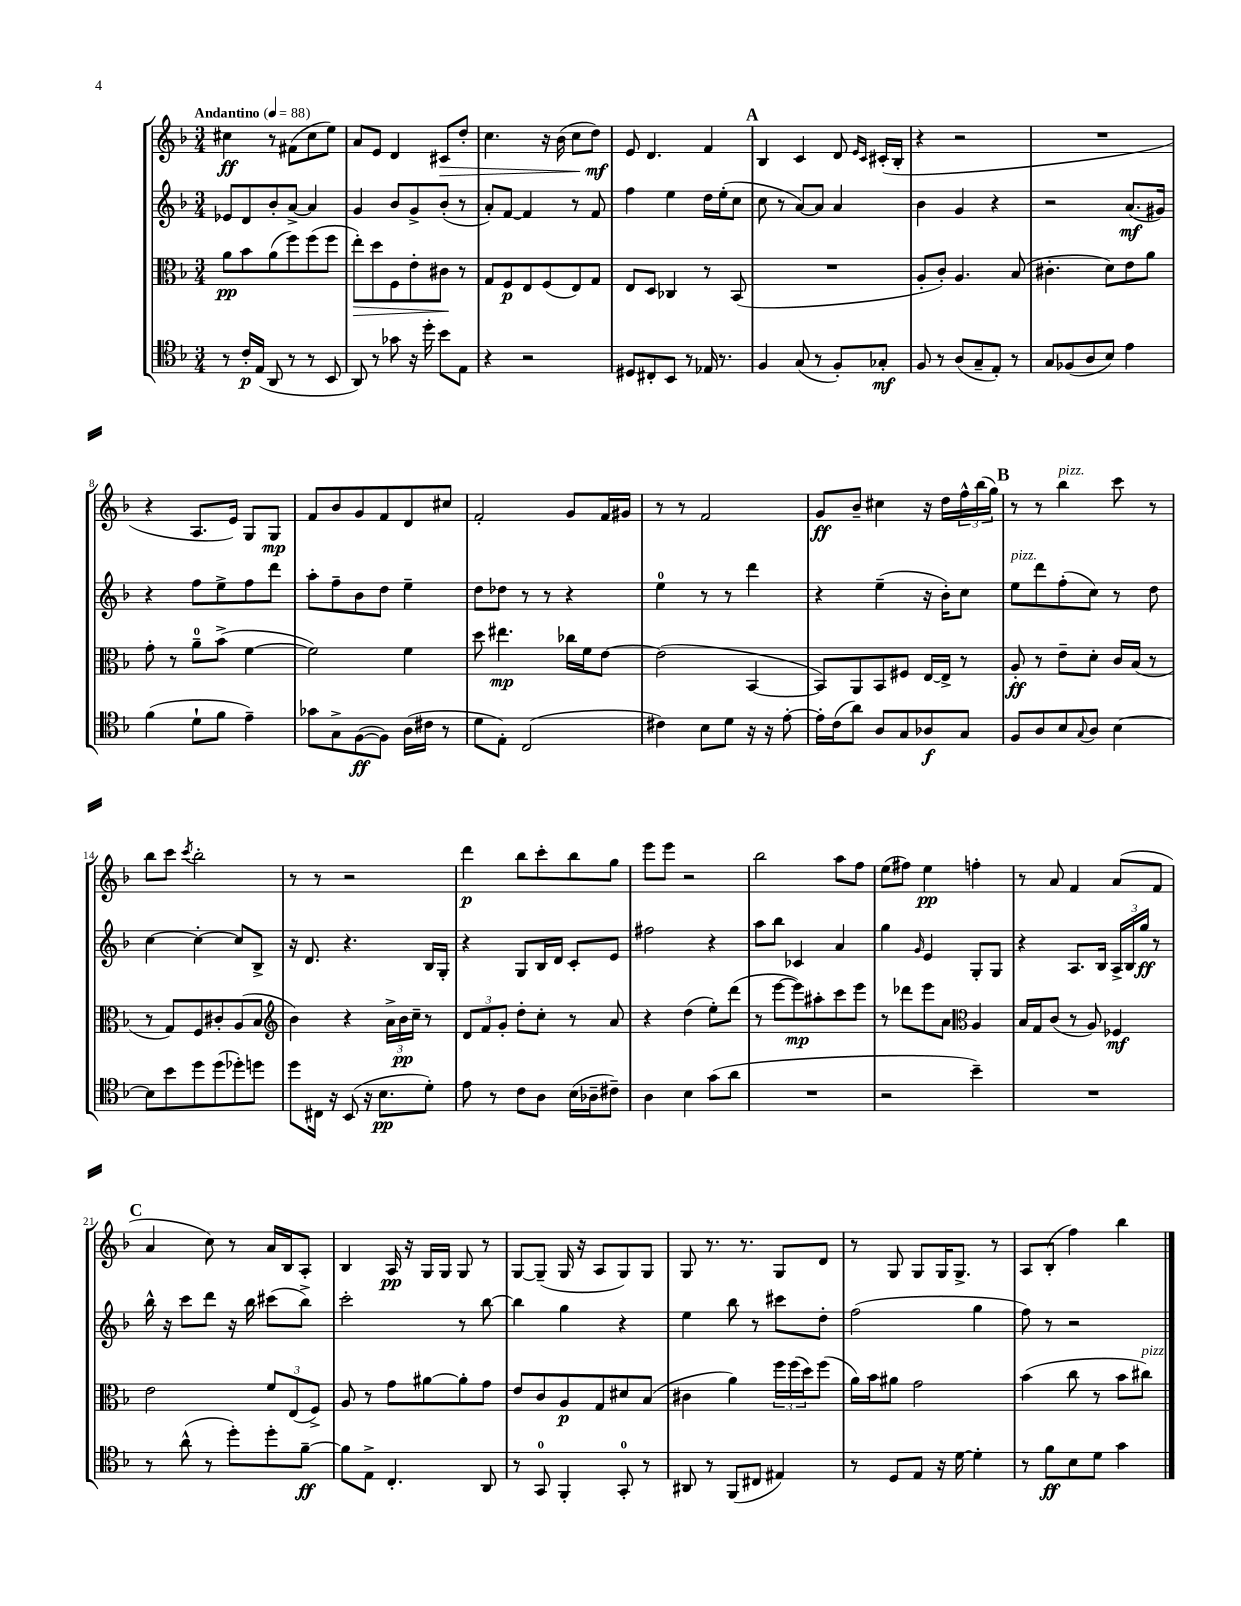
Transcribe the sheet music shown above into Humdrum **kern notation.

**kern	**kern	**kern	**kern
*staff4	*staff3	*staff2	*staff1
*clefC4	*clefC3	*clefG2	*clefG2
*k[b-]	*k[b-]	*k[b-]	*k[b-]
*M3/4	*M3/4	*M3/4	*M3/4
*MM88	*MM88	*MM88	*MM88
8r	8a	8e-	4cc#
16c'	8b-	8d	.
(16E	.	.	.
8AA	(8a	8b-'	8r
8r	8ff)	[8a^	(8f#
8r	(8ff	4a]	8cc#
8BB-	8ff	.	8ee)
=	=	=	=
8AA)	8ee')	4g	8a
8r	8dd	.	8e
8g-	8F	8b-	4d
16r	8e'	8g^	.
16dd'	.	.	.
8b-	8c#	(8b-'	8c#
8E	8r	8r	8dd'
=	=	=	=
4r	8G	8a')	4.cc
.	8F	[8f	.
2r	8E	4f]	.
.	(8F	.	16r
.	.	.	(16b-
.	8E)	8r	8cc
.	8G	8f	8dd)
=	=	=	=
8D#	8E	4ff	8e
8C#'	8D	.	4.d
8BB-	4C-	4ee	.
8r	.	.	.
16E-	8r	16dd	4f
8.r	.	(16ee'	.
.	(8BB-	8cc	.
=	=	=	=
4F	2.r	8cc	4B-
.	.	8r	.
(8G	.	[8a)	4c
8r	.	8a]	.
8F')	.	4a	8d
.	.	.	16qqe
.	.	.	16qqc
8G-'	.	.	(16c#'
.	.	.	16B-'
=	=	=	=
8F	8A'	4b-	4r
8r	8c')	.	.
(8A	4.A	4g	2r
8G~	.	.	.
8E')	.	4r	.
8r	(8B-	.	.
=	=	=	=
8G	4.c#'	2r	2.r
(8F-	.	.	.
8A	.	.	.
8B-)	8d)	.	.
4e	8e	(8.a	.
.	8a	.	.
.	.	16g#)	.
=	=	=	=
(4f	8g'	4r	4r
.	8r	.	.
8d`	8a~	8ff	8.A
8f	(8b-^	8ee^	.
.	.	.	16e)
4e~)	[4f	8ff	8G
.	.	8ddd	8G
=	=	=	=
8g-	2f])	8aa'	8f
8G^	.	8ff~	8b-
([8F	.	8b-	8g
8F])	.	8dd	8f
(16A	4f	4ee~	8d
16c#	.	.	.
8r	.	.	8cc#
=	=	=	=
8d	8dd	8dd	2f'
8E')	4.ee#	8dd-	.
(2C	.	8r	.
.	.	8r	.
.	16cc-	4r	8g
.	16f	.	.
.	[8e	.	16f
.	.	.	16g#
=	=	=	=
4c#)	(2e]	4ee	8r
.	.	.	8r
8B-	.	8r	2f
8d	.	8r	.
16r	[4BB-	4ddd	.
16r	.	.	.
[8e'	.	.	.
=	=	=	=
16e']	8BB-])	4r	8g
(16c	.	.	.
8a)	8AA	.	8b-~
8A	8BB-	(4ee~	4cc#
8G	8F#	.	.
8A-	[16E	16r	16r
.	16E^]	16b-')	16dd
8G	8r	8cc	24ff^^
.	.	.	(24bb-
.	.	.	24gg)
=	=	=	=
8F	8A'	8ee	8r
8A	8r	8ddd	8r
8B-	8e~	(8ff'	4bb-
8qqG	.	.	.
8A	8d'	8cc)	.
[4B-	16c	8r	8ccc
.	(16B-	.	.
.	8r	8dd	8r
=	=	=	=
8B-]	8r	[4cc	8bb-
8b-	8G)	.	8ccc
.	.	.	8qccc
8dd	8F	4cc'_	2bb-'
(8dd	8c#'	.	.
8dd-')	(8A	8cc]	.
8dd	8B-	8B-^	.
=	=	=	=
*	*clefG2	*	*
8dd	4b-)	16r	8r
.	.	8.d	.
16C#	.	.	8r
16r	.	.	.
(8BB-	4r	4.r	2r
16r	.	.	.
8.B-	.	.	.
.	24a^	.	.
.	24b-	.	.
.	24cc~	.	.
8d')	8r	16B-	.
.	.	16G'	.
=	=	=	=
8e	12d	4r	4ddd
.	12f	.	.
8r	.	.	.
.	12g'	.	.
8c	8dd'	8G	8bb-
8A	8cc'	16B-	8ccc'
.	.	16d	.
(16B-	8r	8c'	8bb-
16A-~	.	.	.
8c#~)	8a	8e	8gg
=	=	=	=
4A	4r	2ff#	8eee
.	.	.	8eee
4B-	(4dd	.	2r
(8g	8ee')	4r	.
8a	(8ddd	.	.
=	=	=	=
2.r	8r	8aa	2bb-
.	[8eee	8bb-	.
.	8eee])	4c-	.
.	8aa#'	.	.
.	8ccc	4a	8aa
.	8eee	.	8ff
=	=	=	=
2r	8r	4gg	(8ee
.	8ddd-	.	8ff#)
.	.	16qqg	.
.	8eee	4e	4ee
.	8a	.	.
*	*clefC3	*	*
4b-~)	4A	8G'	4ff'
.	.	8G	.
=	=	=	=
2.r	16B-	4r	8r
.	16G	.	.
.	(8c	.	8a
.	8r	8.A	4f
.	8A)	.	.
.	.	16B-	.
.	4F-	24A^	(8a
.	.	24B-	.
.	.	24gg	.
.	.	8r	8f
=	=	=	=
8r	2e	16bb-^^	4a
.	.	16r	.
(8a^^	.	8ccc	.
8r	.	8ddd	8cc)
8dd')	.	16r	8r
.	.	16bb-	.
8dd'	12f	(8ccc#	16a
.	.	.	16B-
.	(12E	.	.
[8f~	.	8bb-^)	8A'
.	12F^)	.	.
=	=	=	=
8f]	8A	2ccc'	4B-
8E^	8r	.	.
4.C'	8g	.	16A
.	.	.	16r
.	[8a#	.	16G
.	.	.	16G
.	8a#']	8r	8G
8AA	8g	[8bb-	8r
=	=	=	=
8r	8e	4bb-]	[8G
8GG	8c	.	(8G~]
4FF'	8A	4gg	16G
.	.	.	16r
.	8G	.	8A
8GG'	8d#	4r	8G)
8r	(8B-	.	8G
=	=	=	=
8AA#	4c#	4ee	8G
8r	.	.	8.r
(8FF	4a)	8bb-	.
.	.	.	8.r
8C#	.	8r	.
4E#)	24ff	8ccc#	8G
.	(24ff	.	.
.	24dd)	.	.
.	(8ff	8dd'	8d
=	=	=	=
8r	16a)	(2ff	8r
.	16b-	.	.
8D	8a#	.	8G
8E	2g	.	8G
16r	.	.	16G
[16d	.	.	8.G^
4d']	.	4gg	.
.	.	.	8r
=	=	=	=
8r	(4b-	8ff)	8A
8f	.	8r	(8B-'
8B-	8cc	2r	4ff)
8d	8r	.	.
4g	8b-	.	4bb-
.	8cc#)	.	.
==	==	==	==
*-	*-	*-	*-
